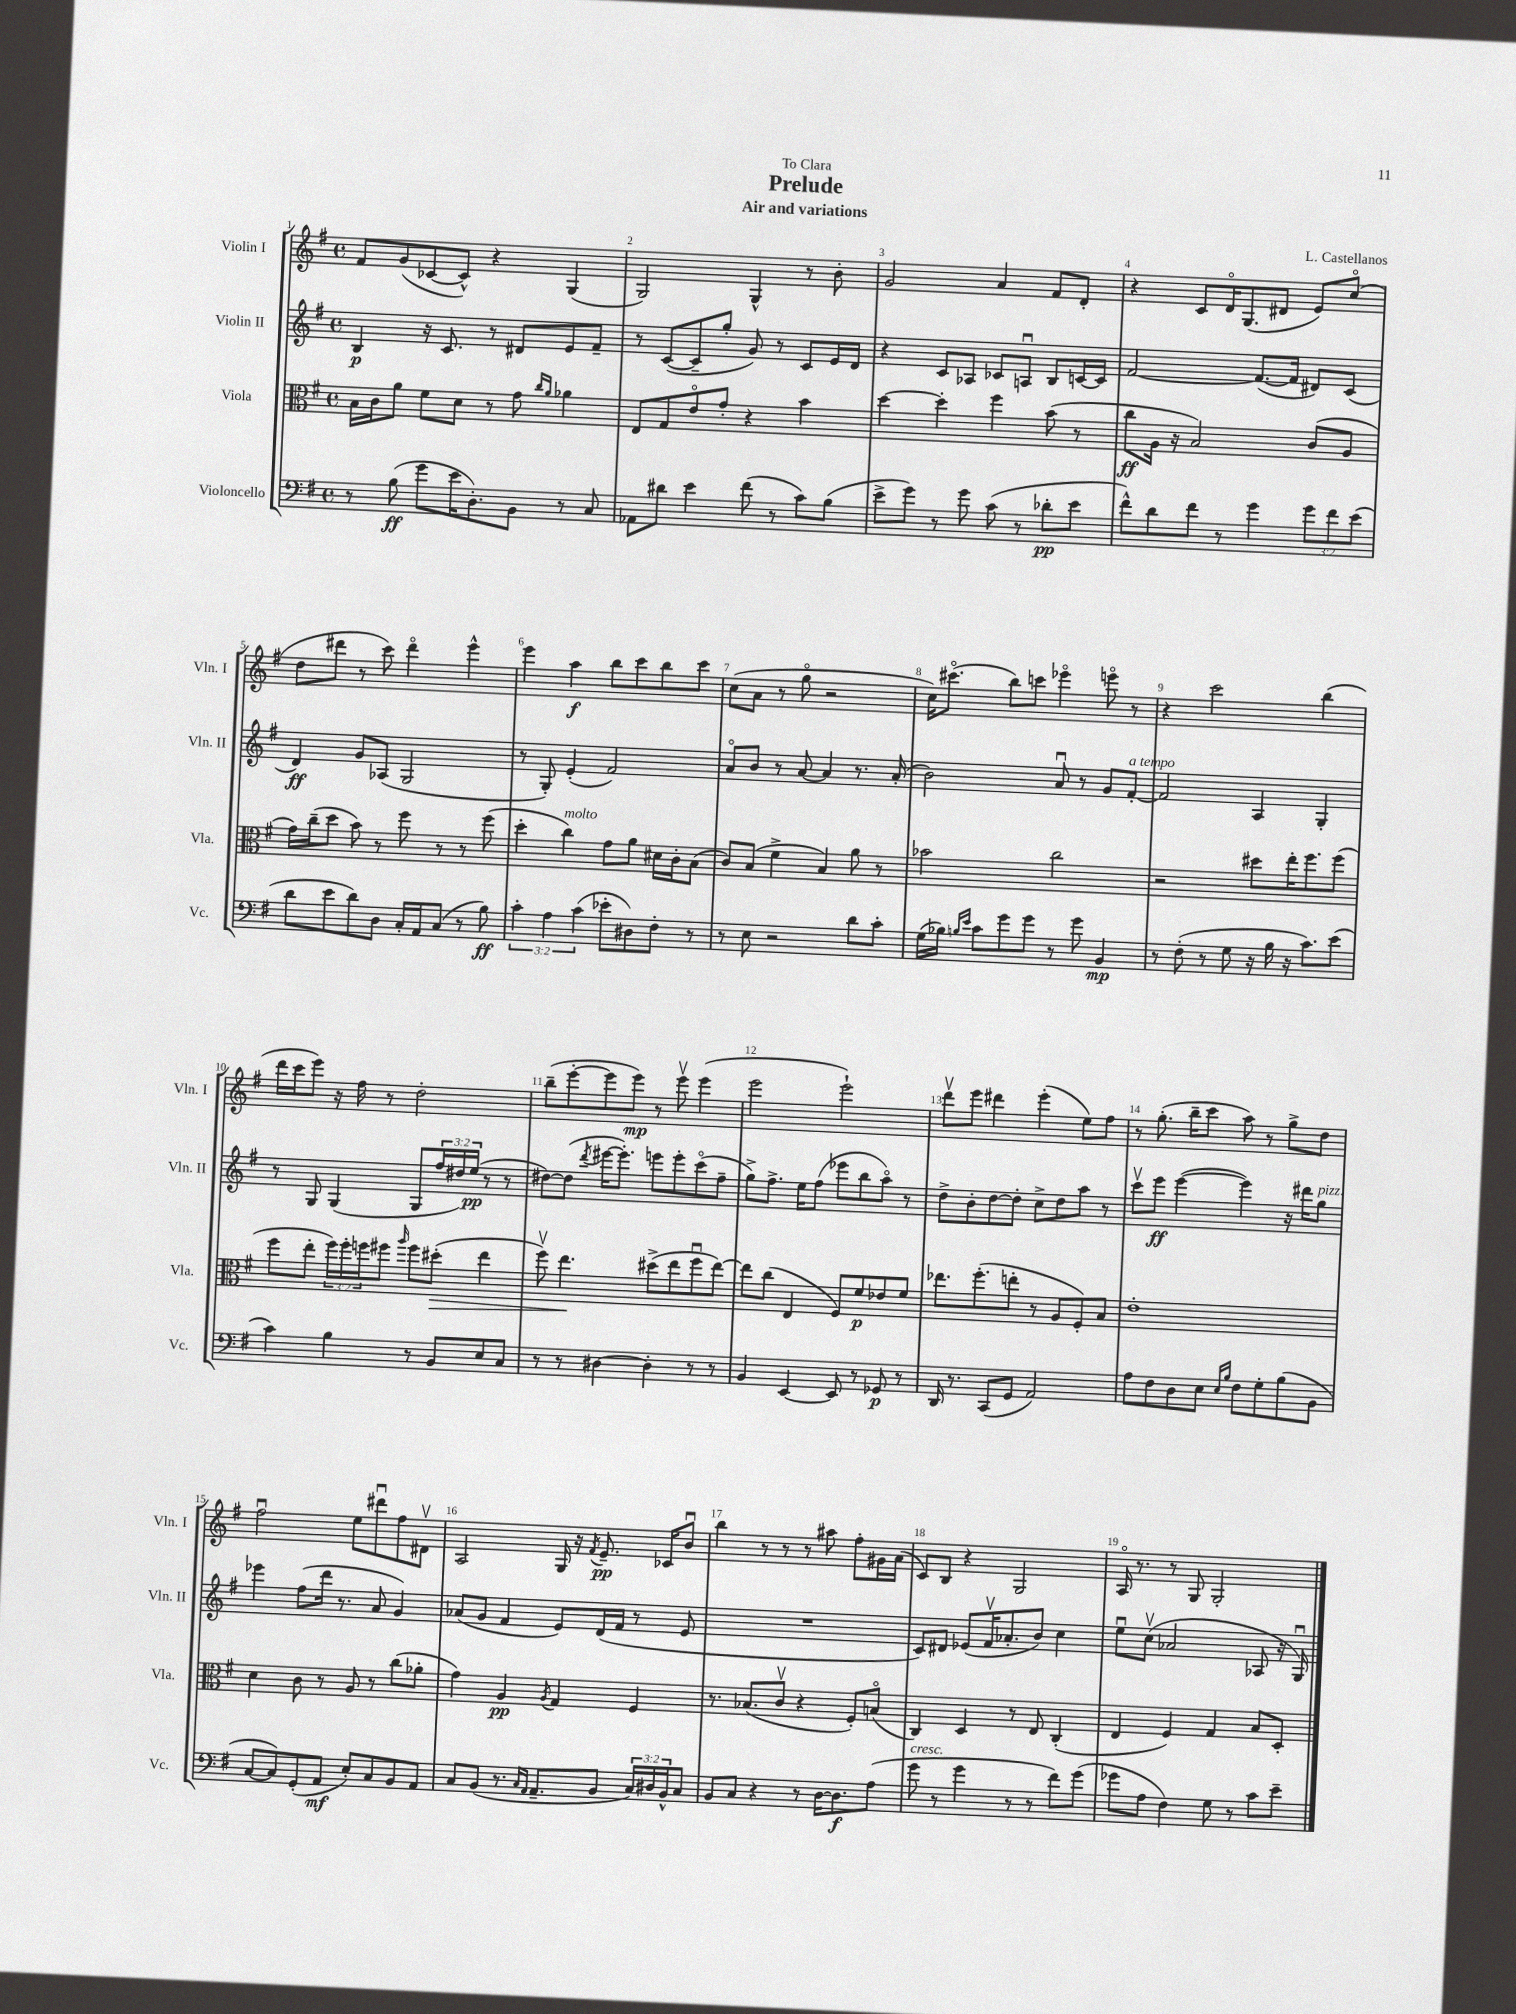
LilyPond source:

\header { title = "Prelude" composer = "L. Castellanos" subtitle = "Air and variations" dedication = "To Clara" }
<<
\new StaffGroup <<
\new Staff = "s0" \with { instrumentName = "Violin I" shortInstrumentName = "Vln. I" } {
    \clef treble \key g \major \defaultTimeSignature \time 4/4
    fis'8 g'8( ces'8~ ces'8-^) r4 g4( |
    g2) g4-^ r8 b'8-. |
    g'2 a'4 fis'8 d'8-. |
    r4 c'8 d'16\flageolet g8.( dis'8 e'8) c''8\flageolet( |
    d''8 dis'''8 r8 c'''8) dis'''4\flageolet e'''4-^ |
    e'''4 a''4\f b''8 c'''8 b''8 c'''8 |
    c''8( a'8 r8 g''8\flageolet r2 |
    c''16) cis'''8.\flageolet( b''8) c'''8 ees'''4\flageolet e'''8\flageolet r8 |
    r4 c'''2 b''4( |
    d'''16 c'''16 e'''8) r16 fis''16 r8 d''2-. |
    b''8--( e'''8~-. e'''8 e'''8\mp) r8 e'''8\upbow e'''4( |
    e'''2 e'''2-!) |
    d'''8\upbow e'''8 dis'''4 e'''4-.( e''8) fis''8 |
    r8 g''8.-.( b''16-- c'''8 a''8) r8 g''8-> d''8 |
    fis''2\downbow e''8 dis'''8\downbow fis''8 dis'8\upbow |
    a2 g16 r16 \acciaccatura { fis'8 } e'8.--\pp ces'16 b'8\downbow |
    b''4 r8 r8 r8 ais''8 fis''8-. gis'16 a'16( |
    c'8) b8 r4 g2 |
    a16\flageolet r8. r8 g8 g2-. \bar "|." |
}
\new Staff = "s1" \with { instrumentName = "Violin II" shortInstrumentName = "Vln. II" } {
    \clef treble \key g \major \defaultTimeSignature \time 4/4 \override Staff.TupletNumber.text = #tuplet-number::calc-fraction-text
    b4\p r16 c'8. r8 dis'8 e'8 fis'8-- |
    r8 c'8~( c'8-- g''8-. g'8) r8 c'8 e'16 d'16 |
    r4 c'8 aes8 ces'8 a8\downbow b8 c'16~ c'16 |
    fis'2~ fis'8.~( fis'16 dis'8) c'8( |
    d'4\ff) g'8 aes8( g2 |
    r8 g8-.) e'4-.( fis'2) |
    a'8\flageolet b'8 r8 a'8~ a'4 r8. a'16-.( |
    b'2) a'8\downbow r8 g'8 fis'8~-.^\markup { \italic "a tempo" } |
    fis'2 a4 g4-. |
    r8 g8 g4( g8 \tuplet 3/2 { fis''16 dis''16) e''16\pp( } r8 r8 |
    dis''8~) dis''8( \acciaccatura { d'''8 } eis'''16~ eis'''8.-.) e'''8 e'''8-. c'''8\flageolet( fis''8-- |
    g''8->) fis''8.-> e''16 fis''8( ees'''8 b''8 a''8\flageolet) r8 |
    d''8-> b'8-. d''8~ d''8-. c''8-> d''8 a''8 r8 |
    c'''8\upbow e'''8\ff e'''4~( e'''4) r16 dis'''16 g''8^\markup { \italic "pizz." } |
    ees'''4 fis''8( d'''16 r8. a'8 g'4) |
    aes'8( g'8 fis'4 e'8) d'16( fis'16 r8 e'8 |
    R1 |
    c'8) dis'8 ees'8( fis'16\upbow aes'8.-. b'8) c''4 |
    e''8\downbow c''8\upbow( aes'2 aes8 r16 g16\downbow) \bar "|." |
}
\new Staff = "s2" \with { instrumentName = "Viola" shortInstrumentName = "Vla." } {
    \clef alto \key g \major \defaultTimeSignature \time 4/4 \override Staff.TupletNumber.text = #tuplet-number::calc-fraction-text
    b16 c'16 a'8 fis'8 d'8 r8 g'8 \grace { c''16 a'16 } aes'4 |
    e8 g8 e'8\flageolet g'8-. r4 b'4 |
    d''4~ d''4-. fis''4 b'8( r8 |
    c''8\ff a16 r16 b2) c'8( a8 |
    g'16) c''16--( d''8 b'8) r8 fis''8 r8 r8 fis''8( |
    d''4-. c''4^\markup { \italic "molto" }) g'8 a'8 dis'16 c'16-. b8( |
    c'8) b8( fis'4-> b4) a'8 r8 |
    bes'2 c''2 |
    r2 dis''8 e''16-. fis''8. fis''8( |
    fis''8 e''8-. \tuplet 3/2 { fis''16) fis''16-. f''16 } fis''8 \grace { a''16 } fis''8 dis''8-.\>( e''4 |
    fis''8\upbow) e''4.\! dis''8->( e''8 fis''8\downbow e''8~) |
    e''8 c''8( e4 fis8) fis'8\p ees'8 fis'8 |
    ees''8. fis''8.-.( e''8-. r8 a8 fis8-.) b8 |
    e'1-. |
    d'4 c'8 r8 a8 r8 c''8( aes'8-. |
    g'4) a4\pp \acciaccatura { a8 } g4 fis4 |
    r8. bes8.( c'8\upbow r4 fis8-.) b8\flageolet( |
    c4) d4 r8 e8 c4-.( |
    e4 fis4) g4 b8 d8-. \bar "|." |
}
\new Staff = "s3" \with { instrumentName = "Violoncello" shortInstrumentName = "Vc." } {
    \clef bass \key g \major \defaultTimeSignature \time 4/4 \override Staff.TupletNumber.text = #tuplet-number::calc-fraction-text
    r8 b8\ff( g'8 e'16 d8.-.) b,8 r8 c8 |
    aes,8 dis'8 e'4 fis'8( r8 c'8) b8( |
    e'8-> g'8) r8 g'8 c'8( r8 des'8-.\pp e'8 |
    fis'8-^) d'8 fis'8 r8 g'4 \tuplet 3/2 { g'8 fis'8 e'8( } |
    d'8 e'8 d'8) d8 c16-. a,16 c8( r8 b8\ff) |
    \tuplet 3/2 { c'4-. a4 c'4( } ees'8-. dis8) fis8-. r8 |
    r8 e8 r2 d'8 c'8-. |
    g16( bes16) \grace { b16 e'16 } c'8 g'8 g'8 r8 g'8 b,4\mp |
    r8 fis8-.( r8 g8 r16 b16 r16 c'8.) e'8( |
    c'4) b4 r8 b,8 e8 c8 |
    r8 r8 dis4~ dis4-. r8 r8 |
    b,4 e,4~ e,8 r8 ges,8\p r8 |
    d,16 r8. c,8( g,8 a,2) |
    a8 fis8 d8 e8 \grace { e16 b16 } fis8 g8-. b8( b,8 |
    c8~ c8) g,8-.( a,8\mf e8-.) c8 b,8 a,8 |
    c8 b,8( r8. \grace { c16 a,16 } a,8.-- b,8 \tuplet 3/2 { c16) dis16 b,16-^ } c8 |
    b,8 c8 r4 r8 d16~ d8.\f a8( |
    g'8^\markup { \italic "cresc." } r8 g'4 r8 r8 fis'8) g'8( |
    ges'8 a8 fis4) g8 r8 c'8 e'8-- \bar "|." |
}
>>
>>
\layout { \context { \Score \override BarNumber.break-visibility = ##(#f #t #t) barNumberVisibility = #all-bar-numbers-visible } }
